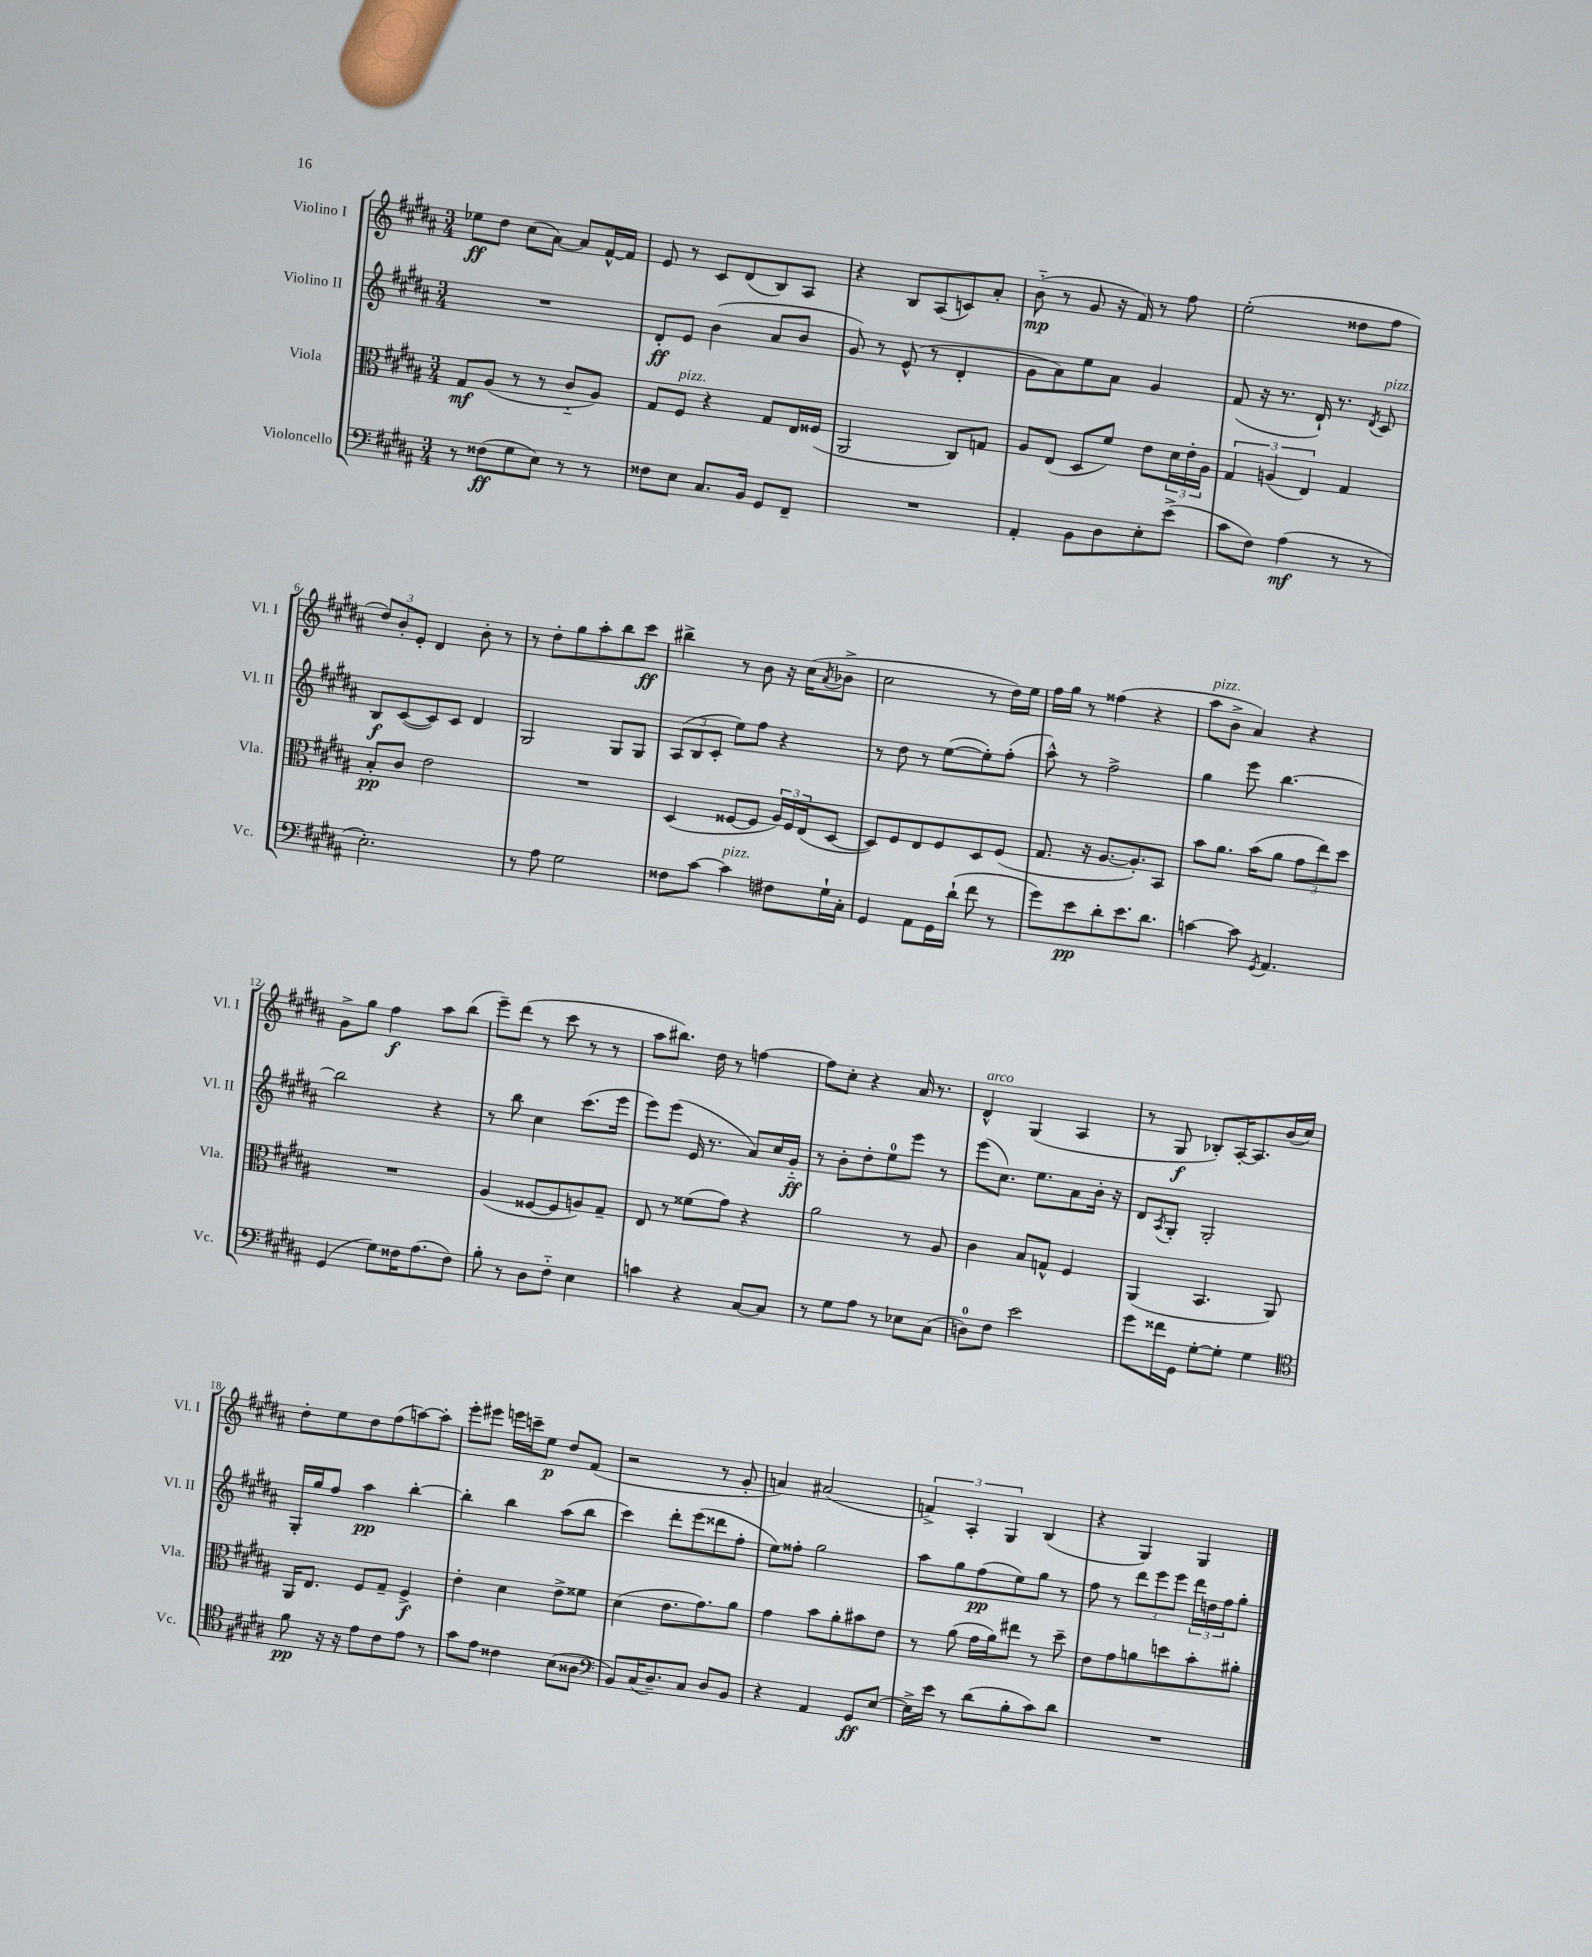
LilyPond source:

<<
\new StaffGroup <<
\new Staff = "s0" \with { instrumentName = "Violino I" shortInstrumentName = "Vl. I" } {
    \clef treble \key b \major \numericTimeSignature \time 3/4
    ees''8\ff dis''8 cis''8( ais'8~) ais'8 fis'16~-^ fis'16 |
    e'8 r8 cis'8 dis'8( b8) ais8 |
    r4 b8 ais8( c'8) ais'8-. |
    b'8-_\mp( r8 gis'8 r16 fis'16) r8 fis''8 |
    e''2-.( disis''8 fis''8 |
    \tuplet 3/2 { dis''8) b'8-. e'8-. } dis'4 b'8-. r8 |
    r8 dis''8-. gis''8 ais''8-. b''8 cis'''8\ff |
    bis''4-> r8 b'8 r16 cis''16( \acciaccatura { ais'8 } bes'8-> |
    cis''2 r8 dis''16) e''16 |
    fis''16 gis''16 r8 fisis''4( r4 |
    ais''8^\markup { \italic "pizz." } b'8-> ais'4) r4 |
    gis'8-> gis''8 fis''4\f ais''8 b''8( |
    e'''8--) dis'''8( r8 cis'''8 r8 r8 |
    ais''8 bis''8.) dis''16 r8 f''4~ |
    f''8 cis''8-. r4 ais'16 r8. |
    dis'4-^^\markup { \italic "arco" } gis4( ais4 |
    r8 gis8\f bes8-.) ais16~-. ais8. b'16( cis''16) |
    dis''8-. e''8 dis''8 fis''8( a''8~) a''8-. |
    e'''8-. eis'''8 e'''16 c'''16-- e''8\p dis''8 fis'8( |
    r2 r8 gis'8-. |
    a'4) ais'2( |
    \tuplet 3/2 { f'4->) ais4-. gis4 } b4( |
    r4 gis4) gis4 \bar "|." |
}
\new Staff = "s1" \with { instrumentName = "Violino II" shortInstrumentName = "Vl. II" } {
    \clef treble \key b \major \numericTimeSignature \time 3/4
    R2. |
    dis'8-.\ff e'8 b'4( ais'8 b'8 |
    gis'8) r8 e'8-^( r8 dis'4-. |
    gis'8 ais'8) e''8 ais'8 gis'4 |
    fis'8( r16 r8. dis'16-!) r8. \acciaccatura { dis'8 } cis'8^\markup { \italic "pizz." } |
    b8\f cis'8~( cis'8) cis'8 dis'4 |
    gis2 gis8 gis8 |
    \tuplet 3/2 { ais8( b8 cis'8-. } e''8) fis''8 r4 |
    r8 dis''8 r8 e''8~( e''8-.) fis''8-.( |
    ais''8-^) r8 fis''2-> |
    gis''4 e'''8 b''4.~ |
    b''2 r4 |
    r8 b''8 cis''4 cis'''8.( e'''16 |
    e'''8) e'''8( e'16 r8. ais'8) cis''16 gis'16-_\ff |
    r8 b'8-. dis''8-. e''8-0 e'''8 r8 |
    e'''8( cis''8.) e''8. ais'8 b'16-. r16 |
    dis'8 \acciaccatura { ais8 } gis8-. gis2-. |
    gis16-. gis''16 fis''8 ais''4\pp b''4~-. |
    b''4-. b''4 ais''8( b''8 |
    cis'''4) dis'''8-. e'''8( disis'''8 fis''8-. |
    e''8) fisis''8-. gis''2 |
    ais''8 gis''8 fis''8\pp( e''8) gis''8 r8 |
    fis''8 r8 \tuplet 3/2 { dis'''8 e'''8 e'''8 } \tuplet 3/2 { dis'''16 d''16 fis''16 } gis''8-. \bar "|." |
}
\new Staff = "s2" \with { instrumentName = "Viola" shortInstrumentName = "Vla." } {
    \clef alto \key b \major \numericTimeSignature \time 3/4
    gis8\mf ais8( r8 r8 cis'8-_ ais8) |
    gis8 fis8^\markup { \italic "pizz." } r4 gis8 e16 fisis16( |
    ais,2 cis8) g8 |
    ais8 e8( dis8 fis'8) e'8 \tuplet 3/2 { dis'16 e'16-. ais16 } |
    \tuplet 3/2 { gis4 a4( e4) } gis4 |
    b8-.\pp cis'8 e'2 |
    R2. |
    dis4( fisis8~ fisis8 \tuplet 3/2 { ais16) fisis16 e16( } dis8~ |
    dis8) fis8 e8 fis8 dis8 fis8( |
    gis8. r16 ais8.~ ais8.-.) b,8 |
    b'8 ais'8. b'16( ais'8 \tuplet 3/2 { gis'8 e''8) dis''8 } |
    R2. |
    ais4( fisis8~ fisis8 a8) gis8-- |
    e8 r8 fisis'8( gis'8) r4 |
    ais'2 r8 ais8 |
    cis'4 b8 g8-^ fis4 |
    ais,4( b,4. ais,8) |
    ais,16 e8. fis8 gis8-- fis4->\f |
    e'4-. dis'4 e'8-> fisis'8 |
    dis'4( e'8. gis'8.) ais'8 |
    gis'4 b'8 ais'8-. bis'8 e'8 |
    r8 ais'8( gis'16 ais'16) eis''8 r8 dis''8-- |
    e'8 gis'8 a'8 d''8 b'8-. ais'8-. \bar "|." |
}
\new Staff = "s3" \with { instrumentName = "Violoncello" shortInstrumentName = "Vc." } {
    \clef bass \key b \major \numericTimeSignature \time 3/4
    r8 fisis8\ff( gis8 e8) r8 r8 |
    fisis8 e8 cis8. b,16 gis,8 fis,8-- |
    R2. |
    ais,4-. b,8 dis8 e8-. e'8->( |
    cis'8 fis8) ais4\mf( r8 r8 |
    e2.-.) |
    r8 ais8 gis2 |
    fisis8 cis'8~ cis'4^\markup { \italic "pizz." } fis8 gis16-! cis16-. |
    gis,4 ais,8 gis,16 dis'16-!( fis'8 r8 |
    gis'8) e'8\pp dis'8-. e'8. dis'8. |
    c'4~ c'8 \acciaccatura { gis,8 } ais,4. |
    gis,4( gis8) fisis16 ais8.( fisis8) |
    b8-. r8 dis8 fis8-_ e4 |
    c'4 r4 cis8~ cis8 |
    r8 gis8 ais8 r8 ees8 cis8( |
    d8-0) fis8 e'2 |
    gis'8 fisis'16 gis,16 gis8~-. gis8-. gis4 |
    \clef tenor fis'8\pp r16 r16 e'8 cis'8 e'8 r8 |
    gis'8 e'8 cisis'4 b8( aisis8 |
    \clef bass b,8) cis16( dis8.--) cis8 dis8 b,8 |
    r4 ais,4 gis,8\ff e8~ |
    e16-> e'16 r8 dis'8( b8-. cis'8) dis'8 |
    R2. \bar "|." |
}
>>
>>
